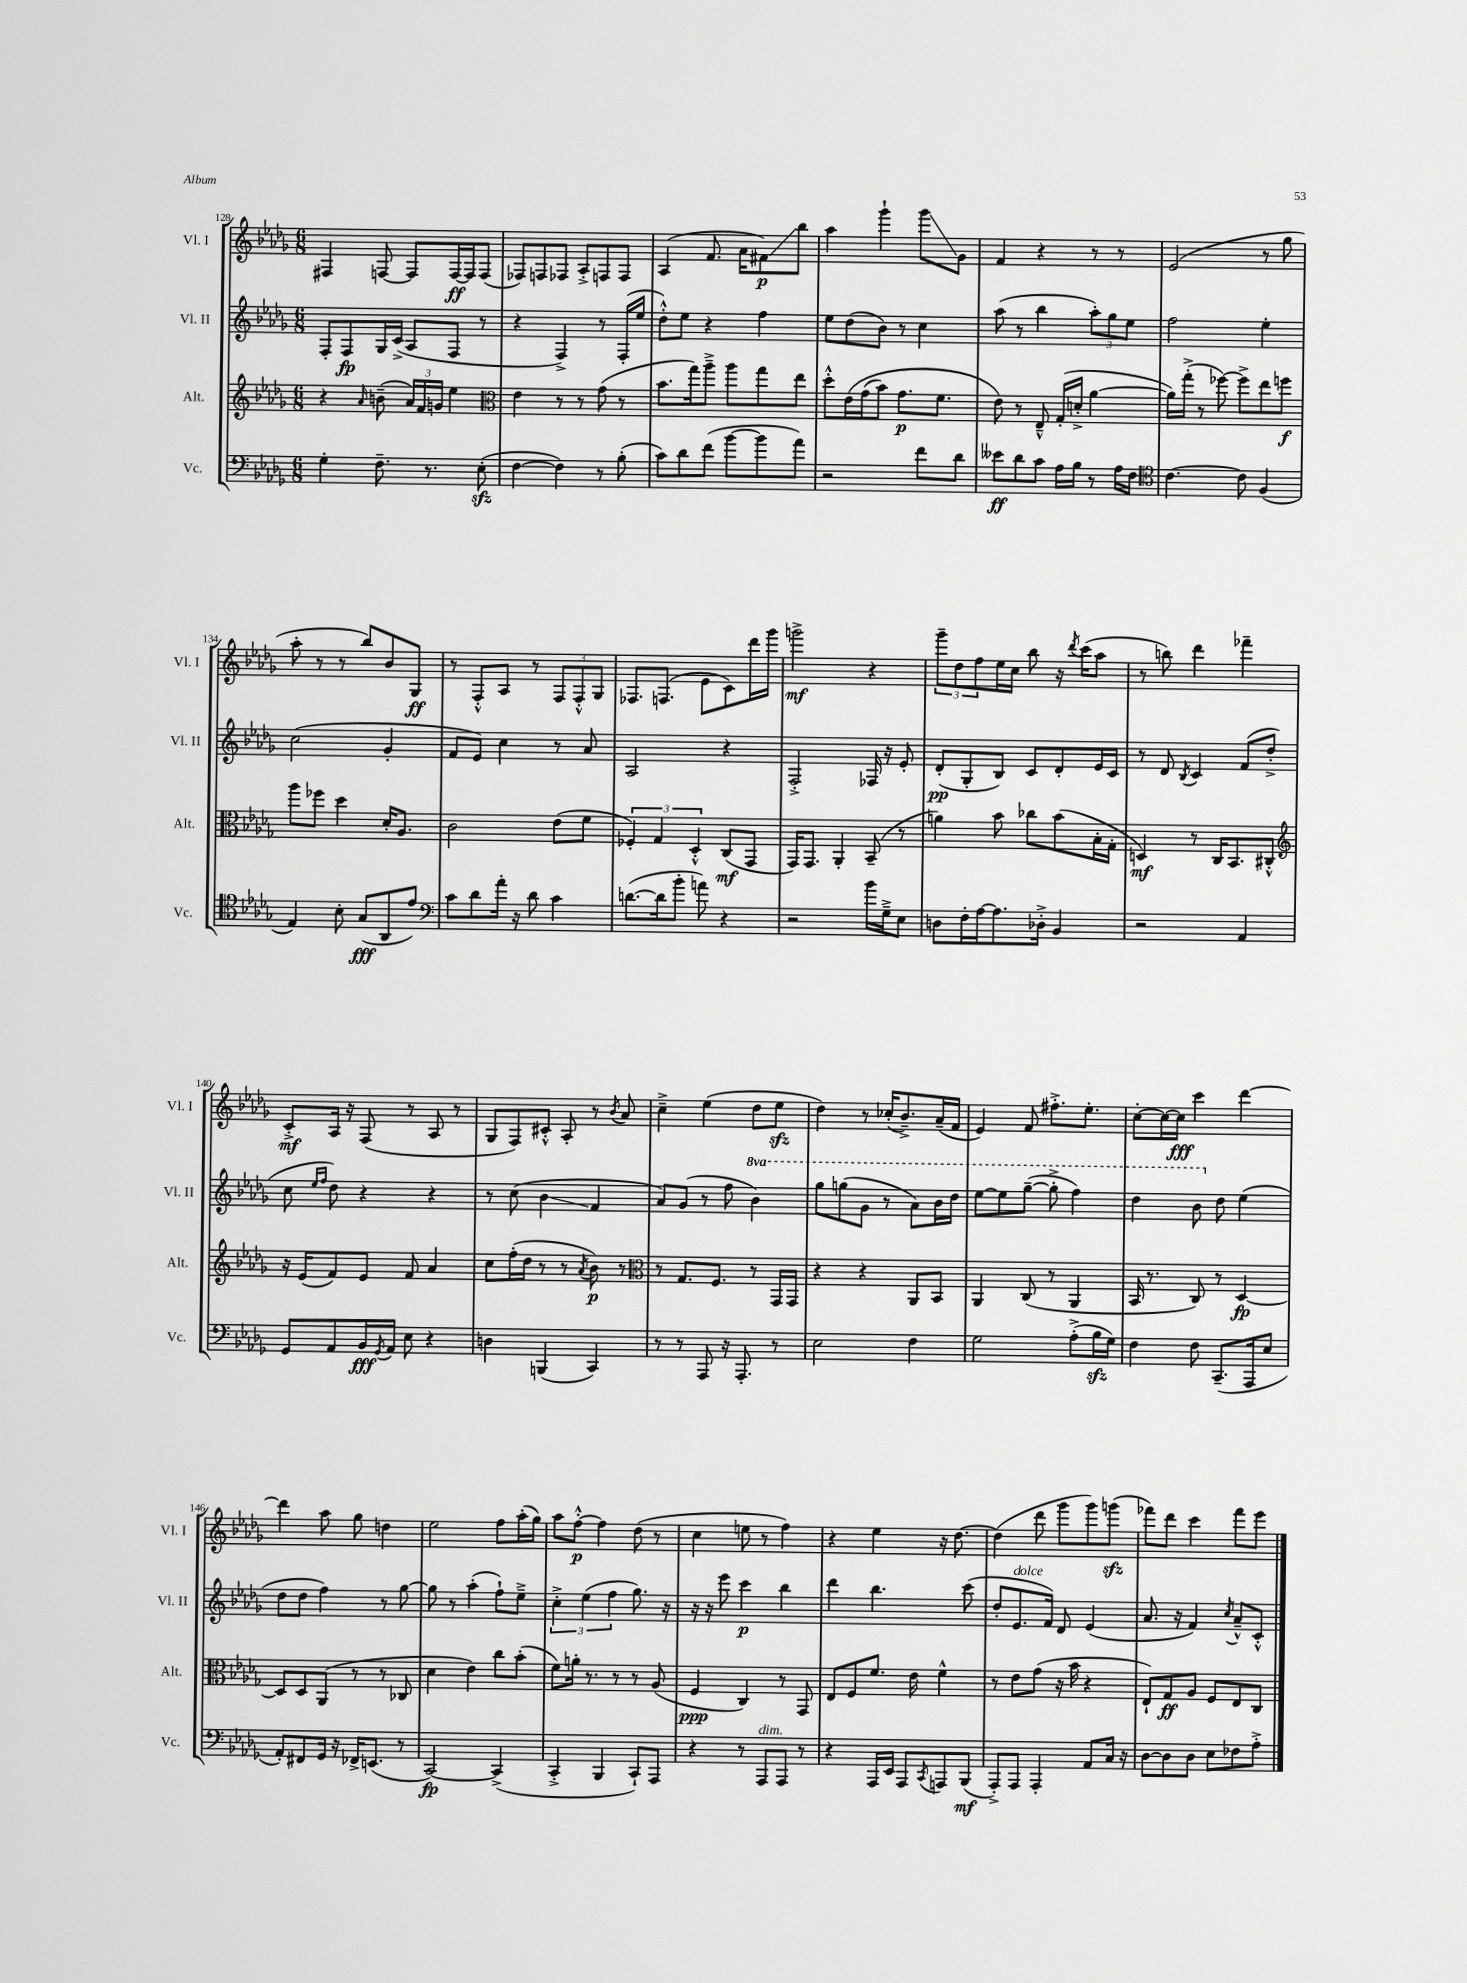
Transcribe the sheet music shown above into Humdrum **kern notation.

**kern	**kern	**kern	**kern
*staff4	*staff3	*staff2	*staff1
*clefF4	*clefG2	*clefG2	*clefG2
*k[b-e-a-d-g-]	*k[b-e-a-d-g-]	*k[b-e-a-d-g-]	*k[b-e-a-d-g-]
*M6/8	*M6/8	*M6/8	*M6/8
4G-'\	4r	8F'/L	4F#/
.	.	8F/	.
.	16qqa-/	.	.
8.F~\	(8b~\	16G-/L	[8F/
.	.	(16c^/JJ	.
.	24a-/LL)	8A-/L	8F/]L
.	24f/	.	.
8.r	.	.	.
.	24g/JJ	.	.
.	4ee-\	8F/J	[16F/L
.	.	.	16F/]J
(8E-'\	.	8r	(8F/J
=	=	=	=
*	*clefC3	*	*
[4F\	4e-\	4r	8F-/L)
.	.	.	8F/
4F\])	8r	4F^/)	8F-/J
.	8r	.	8A-'^/L
8r	(8g-\	8r	8F/
(8B-'\	8r	(16F'/LL	8F/J
.	.	16ee-/JJ	.
=	=	=	=
8c\L)	8.b-\L	8dd-'^^\L)	(4A-/
8d-\	.	8ee-\J	.
.	16gg-\k)	.	.
(8f\J	8aa-~^\J	4r	8.f/
[8b-\L	8aa-\L	.	.
.	.	.	16a-\LK
8b-\]	8gg-\	4ff\	8f#\)
8a-\J)	8ee-\J	.	8bb-\J
=	=	=	=
2r	8dd-'^^\L	8ee-\L	4aa-\
.	&(16e-\L	(8dd-\	.
.	(16g-\J	.	.
.	8b-\J)	8b-\J)	4ggg-`\
.	8.g-\L	8r	.
8f\L	.	4cc\	8ggg-\L
.	8.f\J	.	.
8d-\J	.	.	8g-\J
=	=	=	=
8e--\L	8e-\&)	(8aa-\	4f/
8d-\	8r	8r	.
8c\J	8E-~^^/	4bb-\	4r
16A-\LL	(16G-'/LL	.	.
16B-\JJ	16d'^/JJ	.	.
8r	[4a-\	12aa-'\L)	8r
.	.	12gg-\	.
16A-\LL	.	.	8r
.	.	12ee-\J	.
16F\JJ	.	.	.
=	=	=	=
*clefC4	*	*	*
[4.c\	16a-\]LL)	2ff\	(2e-/
.	(16gg-'^\JJ	.	.
.	8r	.	.
.	[8ff-\)	.	.
8c\]	8ff-^\]L	.	.
(4F/	8ee-\	4ee-'\	8r
.	8ff\J	.	8gg-\
=	=	=	=
4E-/)	8aa-\L	(2cc\	8aa-'\
.	8ff-\J	.	8r
8B-'\	4dd-\	.	8r
(8G-/L	.	.	8bb-/L)
8AA-/	16d-'/LK	4g-'/	8b-/
.	8.A-/J	.	.
8e-/J)	.	.	8G-/J
=	=	=	=
*clefF4	*	*	*
8c\L	2c\	8f/L	8r
8d-\	.	8e-/J)	8F'^^/L
16a-'\Jk	.	4cc\	8A-/J
16r	.	.	.
8d-\	.	.	8r
4c\	(8e-\L	8r	12F/L
.	.	.	12F'^^/
.	8f\J	8a-/	.
.	.	.	12G-/J
=	=	=	=
([8.d\L	6F-'/)	2A-/	8.F-/L
.	6G-/	.	.
16d\]k	.	.	(8.F/J
8b-'\J	.	.	.
.	6D-'^^/	.	.
8a\)	.	.	8e-\L
4r	(8C/L	4r	8c\)
.	8GG-/J	.	16ddd-\L
.	.	.	16ggg-\JJ
=	=	=	=
2r	16GG-/LK)	2F'^/	2ggg^\
.	8.GG-/J	.	.
.	4AA-'/	.	.
16b-\LL	(8BB-~/	16F-/	4r
16G-~^\J	.	16r	.
8E-\J	8r	8e-'/	.
=	=	=	=
8D\L	4a\)	(8d-'/L	12ggg-~\L
.	.	.	12dd-\
16F'\L	.	8G-'/	.
.	.	.	12ff\
[16A-\J	.	.	.
8.A-\]	8b-\	8B-/J)	16ee-\L
.	.	.	16cc\JJ
.	8cc-\L	8c/L	8bb-\
16D-'^\Jk	.	.	.
4BB-/	(8b-\	8d-'/	16r
.	.	.	8qddd-/
.	.	.	(16ccc\LK
.	16B-'\L	16e-/L	8aa-\J
.	16G-'\JJ	16c/JJ	.
=	=	=	=
2r	4D/)	8r	8r
.	.	8d-/	8bb\)
.	.	8qB-/	.
.	8r	4c/	4ddd-\
.	16C/LK	.	.
.	8.BB-/	.	.
4AA-/	.	(8f/L	4fff-~\
.	8C#'^^/J	8dd-'^/J	.
=	=	=	=
*	*clefG2	*	*
8GG-/L	16r	8cc\	8c'^/L
.	(16e-/LK	.	.
.	.	16qqee-/LL	.
.	.	16qqff/JJ	.
8AA-/	8f/)	8dd-\)	16A-/Jk
.	.	.	16r
16BB-/L	8e-/J	4r	(8F/
8qGG-/	.	.	.
16AA-/JJ	.	.	.
8E-\	8f/	.	8r
4r	4a-/	4r	8A-/
.	.	.	8r
=	=	=	=
4D\	8cc\L	8r	8G-/L
.	(16ff'\L	(8cc\	8F/)
.	16dd-\JJ	.	.
(4BBB/	8r	4b-\	8c#'^^/J
.	8r	.	8A-'/
.	8qa-/	.	.
4CC/)	8b-\)	4f/	8r
.	.	.	8qb-/
.	8r	.	8a-/
=	=	=	=
*	*clefC3	*	*
8r	8r	8a-/L)	4cc~^\
8r	8.G-/L	(8g-/J	.
8AAA-/	.	8r	(4ee-\
.	8.F/J	.	.
16r	.	8ff\	.
8.AAA-'/	.	.	.
.	8r	4bb-\)	8dd-\L
8r	16GG-/LL	.	8ee-\J
.	16GG-/JJ	.	.
=	=	=	=
2E-\	4r	8ggg-\L	4dd-\)
.	.	(8ggg\	.
.	4r	8gg-\J	8r
.	.	8r	(16cc-'/LK
.	.	.	8.b-~^/)
4F\	8AA-/L	8aa-\L)	.
.	8BB-/J	16bb-\L	(16a-~/L
.	.	16ddd-\JJ	16f/JJ
=	=	=	=
2G-\	4AA-/	[8eee-\L	4e-/)
.	.	8eee-\]	.
.	(8C/	([8ggg-~\J	8f/
.	8r	8ggg-'^\]	8.ff#'^\L
(8A-'^\L	4AA-/	4fff\)	.
.	.	.	8.ee-'\J
16B-\L	.	.	.
16G-\JJ)	.	.	.
=	=	=	=
4F\	16BB-/	4ddd-\	[8cc'\L
.	8.r	.	.
.	.	.	16cc\_L
.	.	.	16cc\]JJ
8F\	8C/)	8bb-\	4ccc\
(8.CC~/L	8r	8dd-\	.
.	[4D-/	(4ee-\	[4ddd-\
16AAA-/k	.	.	.
8E-/J	.	.	.
=	=	=	=
8AA-'/L)	8D-/]L	8dd-\L	4ddd-\]
8FF#/	8D-/	8dd-\J	.
16GG-/Jk	(8AA-/J	4ff\)	8aa-\
16r	.	.	.
16FF-^/LK	8r	.	8gg-\
(8.EE/J	.	.	.
.	8r	8r	4dd\
8r	8C-/	[8gg-\	.
=	=	=	=
[2CC/)	4d-\	8gg-\]	2ee-\
.	.	8r	.
.	4e-\)	(4aa-'\	.
(4CC^/]	8cc\L	8ff`\L)	8ff\L
.	(8b-'\J	8ee-~^\J	(16aa-'\L
.	.	.	16gg-\JJ)
=	=	=	=
4CC'^/	8f\L)	6cc'^\	8aa-\L
.	16a'\Jk	.	[8ff'^^\J
.	.	(6ee-\	.
.	8.r	.	.
4BBB-/	.	.	4ff\]
.	.	6ff\	.
.	8r	.	.
8CC`/L)	8r	8.gg-\)	(8dd-\
8AAA-/J	(8A-/	.	8r
.	.	16r	.
=	=	=	=
4r	4F/	16r	4cc\
.	.	16r	.
.	.	8eee-\	.
8r	4C/)	4ccc\	8ee\
8AAA-/L	.	.	8r
8AAA-/J	8r	4bb-\	4ff\)
8r	8GG-/	.	.
=	=	=	=
4r	8E-/L	4ddd-\	4r
.	8F/	.	.
16AAA-/LL	8.f/J	4.bb-\	4ee-\
16EE-/JJ	.	.	.
8AAA-/L	.	.	.
.	16e-\	.	.
8qCC/	.	.	.
8AAA/	4f^^\	.	16r
.	.	.	[8.dd-\
(8BBB-/J	.	(8ccc\	.
=	=	=	=
8AAA-'^/L)	8r	8dd-'/L	(4dd-\]
8AAA-/J	8e-\L	8.e-/	.
4AAA-'/	(8g-\J	.	8ddd-\
.	.	16f/Jk)	.
.	16r	8d-/	8ggg-\L
.	16b-\	.	.
8AA-/L	4r	(4e-/	8ggg-\)
16C/Jk	.	.	(8ggg\J
16r	.	.	.
=	=	=	=
[8D-\L	8E-`/L)	8.a-/	8fff-\L)
8D-\]	8G-/	.	8ddd-\J
.	.	16r	.
8D-\J	8A-/J	4f/)	4ccc\
8E-\L	8F/L	.	.
.	.	8qcc/	.
8F-\	8E-/	8a-~^^/L	8fff-\L
8A-'^\J	8C/J	8c'^^/J	8eee-\J
==	==	==	==
*-	*-	*-	*-
